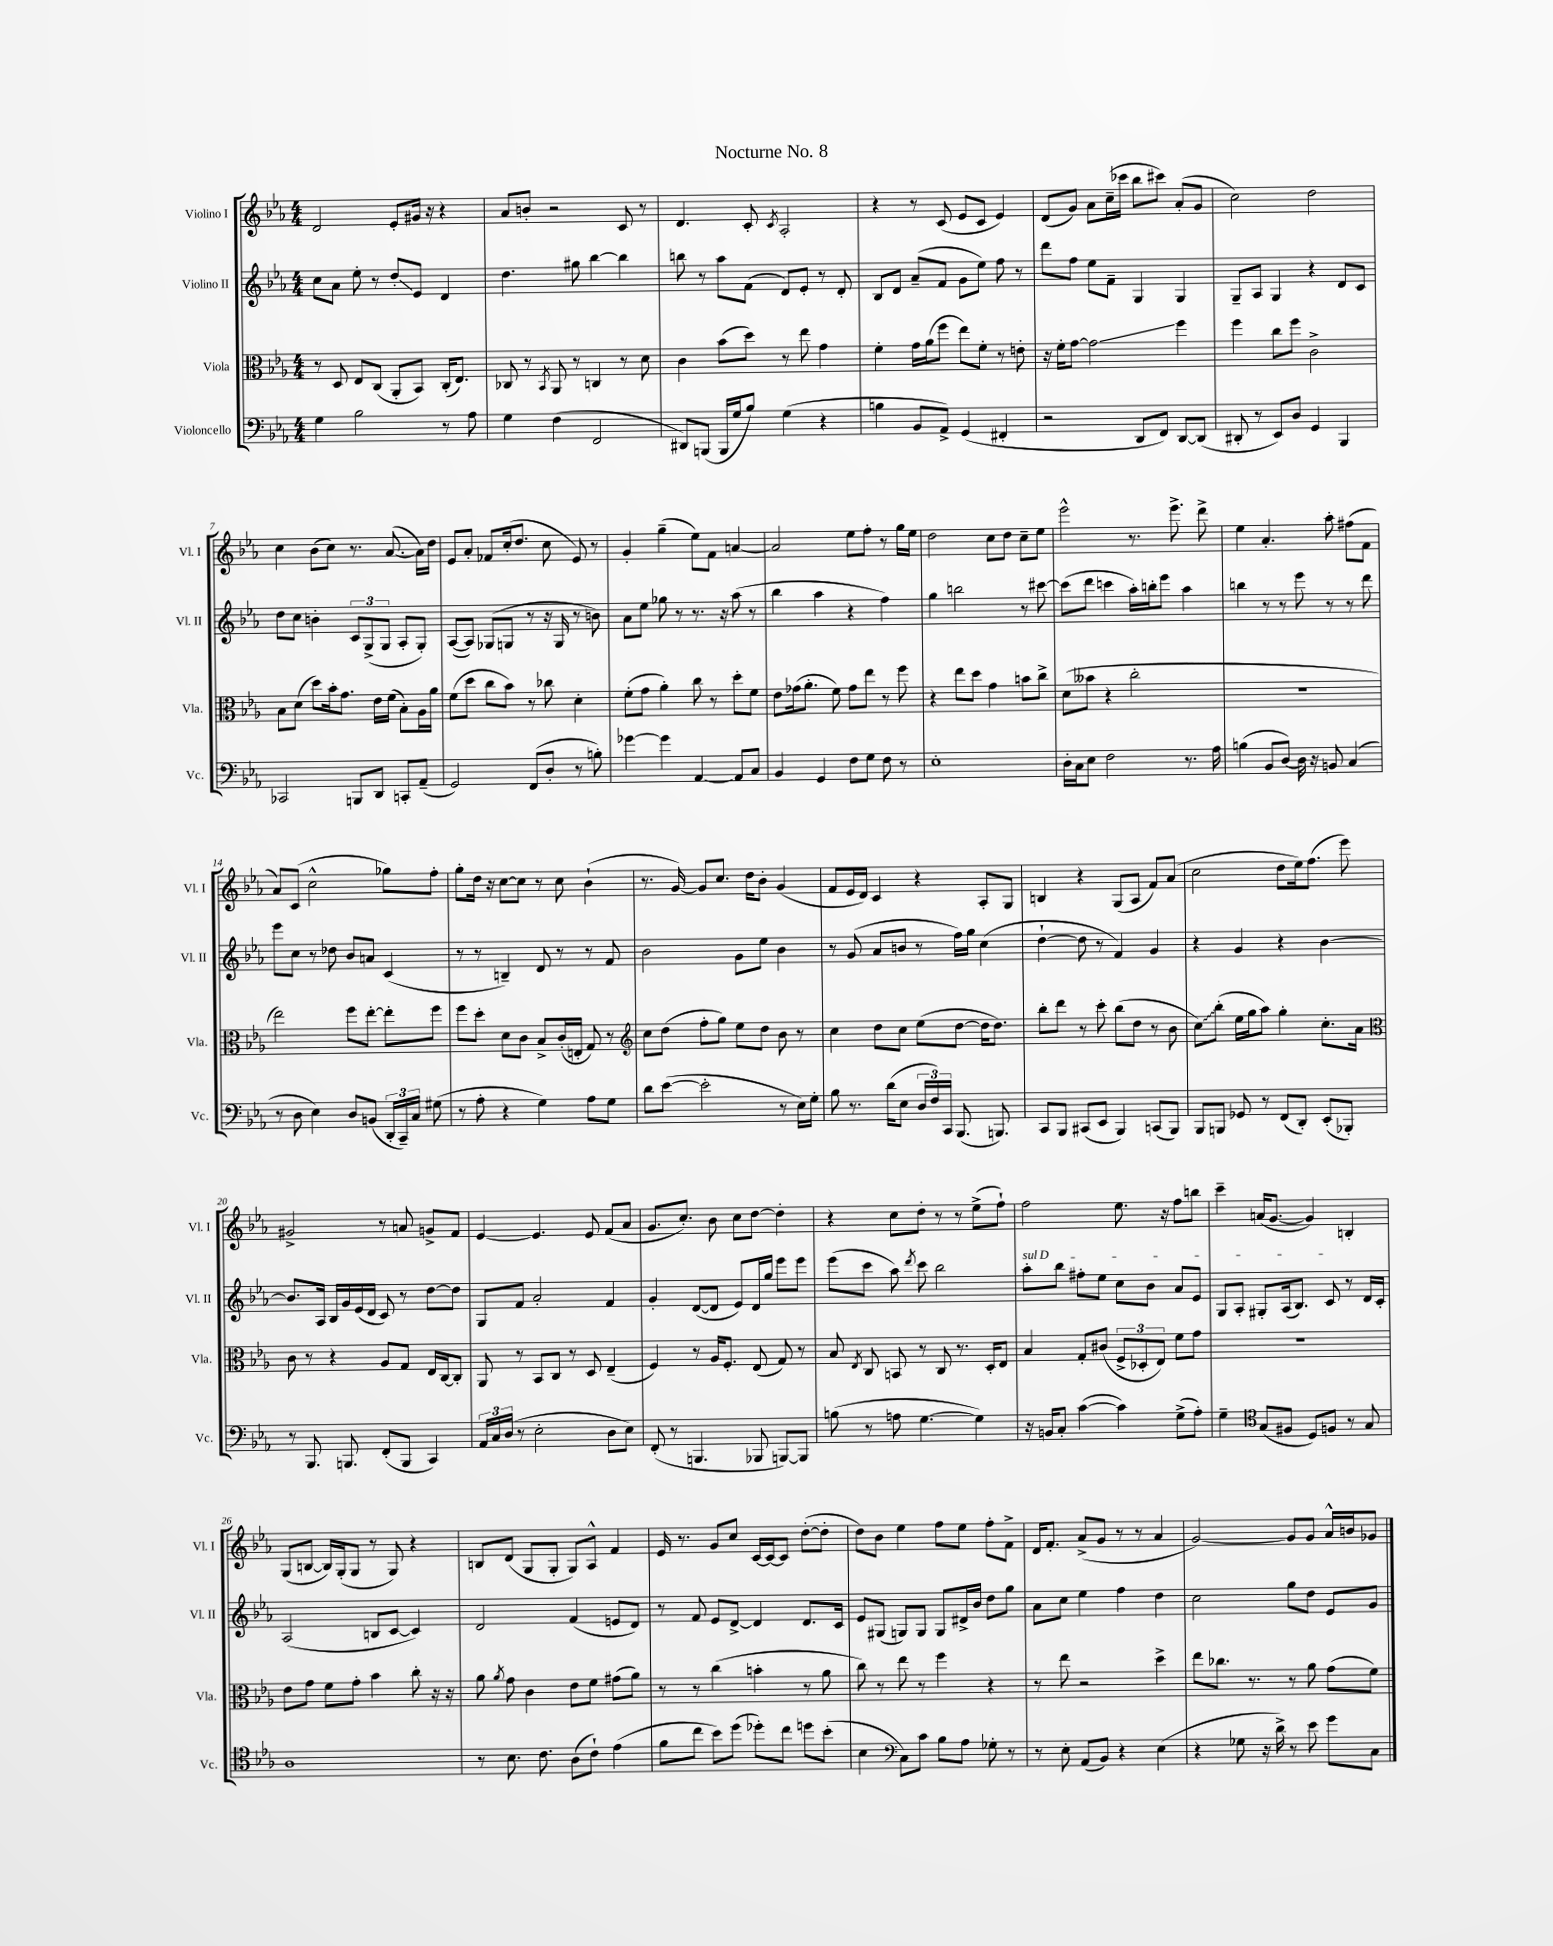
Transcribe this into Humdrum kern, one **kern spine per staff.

**kern	**kern	**kern	**kern
*staff4	*staff3	*staff2	*staff1
*clefF4	*clefC3	*clefG2	*clefG2
*k[b-e-a-]	*k[b-e-a-]	*k[b-e-a-]	*k[b-e-a-]
*M4/4	*M4/4	*M4/4	*M4/4
4G	8r	8cc	2d
.	8D	8a-	.
2B-	8E-	8ee-'	.
.	(8C	8r	.
.	8AA-'	8dd'	8e-'
.	8BB-)	8e-	16g#
.	.	.	16r
8r	(16C'	4d	4r
.	8.E-)	.	.
8A-	.	.	.
=	=	=	=
4G	8C-	4.dd	8a-
.	8r	.	8b'
.	8qBB-	.	.
(4F	8AA-	.	2r
.	8r	8gg#	.
2FF	4C	[4bb-	.
.	8r	4bb-]	8c
.	8d	.	8r
=	=	=	=
8DD#)	4c	8bb	4.d
(8BBB	.	8r	.
16BBB	(8b-	8aa-	.
16G	.	.	.
8B-)	8dd)	(8f	8c'
.	.	.	8qc
(4G	8r	8d)	2A-'
.	8ee-	8e-'	.
4r	4g	8r	.
.	.	8d'	.
=	=	=	=
4B	4f'	8B-	4r
.	.	8d	.
8BB-	16g	(8a-~	8r
.	(16a-	.	.
8AA-^)	8ff	8f	(8c
(4GG	8ee-)	8g	8e-
.	8f'	8ee-)	8c
4FF#'	8r	8ff	4e-)
.	8e'	8r	.
=	=	=	=
2r	16r	8ddd	(8d
.	16f'	.	.
.	[8g	8ff	8g)
.	2g]	8ee-	8a-
.	.	8f~	(16cc~
.	.	.	16ccc-
8DD	.	4G	8bb-
8FF)	.	.	8ccc#)
[8DD	4ff	4G	(8a-'
(8DD]	.	.	8g
=	=	=	=
8DD#'	4ff	8G~	2cc)
8r	.	8A-	.
8EE-)	8cc	4G	.
8D	8ff	.	.
4GG	2c^	4r	2dd
4BBB-	.	8d	.
.	.	8c	.
=	=	=	=
2CC-	8B-	8dd	4cc
.	(8d	8cc	.
.	8dd)	4b'	(8b-
.	16b-'	.	8cc)
.	8.g	.	.
8BBB	.	12c	8.r
.	.	(12G^	.
8DD	16e-	.	.
.	.	12G	.
.	(16f	.	([8.a-
8CC'	8B-')	8A-'	.
(8AA-~	16A-	8G')	16a-])
.	16a-	.	16dd
=	=	=	=
2GG)	(8f	([8A-	8e-
.	8dd	8A-])	8a-'
.	8cc	(8G-	8f-
.	8b-)	8G	(16cc'
.	.	.	8.dd
(8FF	8r	8r	.
8D'	8cc-	16r	8cc
.	.	16G	.
8r	4d'	8r	8e-)
8B')	.	8b)	8r
=	=	=	=
[4g-	(8f'	8a-	4g'
.	8g	8ee-	.
4g-]	4a-')	8gg-	(4gg~
.	.	8r	.
[4AA-	8cc	8.r	8ee-)
.	8r	.	8f
.	.	16r	.
8AA-]	8dd'	(8aa-	[4a
8C	8f	8r	.
=	=	=	=
4BB-	8e-	4bb-	2a]
.	(16g-	.	.
.	8.a-'	.	.
4GG	.	4aa-	.
.	8f)	.	.
8F	8g-	4r	8ee-
8G	8ee-	.	8ff'
8F	8r	4ff)	8r
8r	8ff	.	16gg
.	.	.	16ee-
=	=	=	=
1E-'	4r	4gg	2dd
.	8ee-	2bb	.
.	8dd	.	.
.	4g	.	8cc
.	.	.	8dd
.	8b	8r	8cc~
.	8cc^	[8ccc#	8ee-
=	=	=	=
16D'	(8d	(8ccc#]	2eee-^^
16C	.	.	.
8E-	8b--	8ddd	.
2F	4r	4ccc	.
.	2cc'	16aa-')	8.r
.	.	16bb'	.
.	.	8eee-	.
.	.	.	8.eee-^
8.r	.	4aa-	.
.	.	.	8ddd^
16A-	.	.	.
=	=	=	=
(4B	1r	4bb	4ee-
8BB-	.	8r	4.a-'
[8D)	.	8r	.
16D]	.	8eee-	.
16r	.	.	.
8BB	.	8r	8aa-'
(4C	.	8r	(8ff#
.	.	8ddd	8f
=	=	=	=
8r	2ee-)	8eee-	8a-)
8D	.	8cc	(8c
4E-)	.	8r	2cc^^
.	.	8dd-	.
8D	8ff	8b-	.
(8BB	[8ee-'	8a	.
24DD'	8ee-']	(4c	8gg-)
24CC~)	.	.	.
24C	.	.	.
(8G#	8ff	.	8ff'
=	=	=	=
8r	8ff	8r	8gg'
8A-'	8dd'	8r	16dd
.	.	.	16r
4r	8d	4B~)	[8cc
.	8c	.	8cc]
4G)	8B-^	8d	8r
.	(16c'	8r	8cc
.	16E'	.	.
8A-	8G)	8r	(4b-`
8G	8r	8f	.
=	=	=	=
*	*clefG2	*	*
8d	8cc	2b-	8.r
([8e-	(8dd	.	.
.	.	.	[16g)
2e-']	8ff'	.	8g]
.	8gg)	.	8.cc
.	8ee-	8g	.
.	.	.	16dd
.	8dd	8ee-	8b-'
8r	8b-	4b-	(4g
16E-)	8r	.	.
16G'	.	.	.
=	=	=	=
8B-	4cc	8r	8f
8.r	.	(8g	16e-
.	.	.	16d)
.	8dd	8a-	4c
(16d	.	.	.
8E-	8cc	8b	.
24D	(8ee-	8r	4r
24F)	.	.	.
24CC	.	.	.
(8.BBB-	[8dd	16ff)	.
.	.	16gg	.
.	16dd]	(4cc	8A-'
8.BBB)	8.dd)	.	.
.	.	.	8G
=	=	=	=
8CC	8bb-'	[4dd`	4B
8BBB-	8ddd	.	.
(8CC#	8r	8dd]	4r
8EE-	8ccc'	8r	.
4BBB-)	(8bb-	4f)	(8G
.	8dd	.	8A-
(8CC	8r	4g	8f)
8BBB-)	8b-	.	(8a-
=	=	=	=
8BBB-	8cc)	4r	2cc
8BBB	(8bb-'	.	.
8GG-	16ee-	4g	.
.	16gg	.	.
8r	8aa-)	.	.
(8FF	4gg'	4r	8dd
8DD')	.	.	16ee-)
.	.	.	(8.ff
(8EE-'	8.cc'	[4b-	.
8BBB-')	.	.	8eee-)
.	16a-	.	.
=	=	=	=
*	*clefC3	*	*
8r	8c	8.b-]	2g#^
8.BBB-	8r	.	.
.	.	16A-	.
.	4r	16B-	.
8.BBB	.	16g	.
.	.	(16e-	.
.	.	16d	.
(8FF'	8A-	8c)	8r
8BBB	8G	8r	8a
4CC)	16E-	[8dd	8g^
.	[16C	.	.
.	8C']	8dd]	8f
=	=	=	=
24AA-	8AA-	8G	[4e-
24C	.	.	.
(24D	.	.	.
8r	8r	8f	.
2E-'	8BB-	2a-'	4.e-]
.	8C	.	.
.	8r	.	.
.	8D	.	8e-
8D	(4E-~	4f	(8f
8E-)	.	.	8a-
=	=	=	=
(8FF'	4F)	4g'	8.g
8r	.	.	.
.	.	.	8.cc')
4.BBB	8r	([8d	.
.	16A-	8d]	8b-
.	8.F'	.	.
.	.	8e-)	8cc
8BBB-	(8E-	16d	[8dd
.	.	16gg	.
[8BBB)	8G)	8eee-	4dd']
8BBB]	8r	8eee-	.
=	=	=	=
(8B	8B-	(8eee-	4r
.	8qE-	.	.
8r	8C	8ccc	.
8A	8BB	8aa-)	8cc
.	.	8qddd	.
[4.G	8r	8ccc	8dd'
.	8C	2bb-	8r
.	8.r	.	8r
4G])	.	.	(8ee-^
.	16D'	.	.
.	8E-	.	8ff`)
=	=	=	=
16r	4B-	8aa-'	2ff
16BB	.	.	.
8C'	.	8bb-	.
([4c	8G'	8ff#'	.
.	(8c#	8ee-	.
4c])	12F^	8cc	8.ee-
.	12D-'	.	.
.	.	8b-	.
.	12E-)	.	.
.	.	.	16r
(8G^	8f	8a-	8ff
8A-')	8g	8e-	8bb
=	=	=	=
4G~	1r	8G	4ccc~
.	.	8A-'	.
*clefC4	*	*	*
(8G	.	8G#'	(16a
.	.	.	[8.g
8F#	.	(16A-	.
.	.	8.B-)	.
8D)	.	.	4g])
8F	.	8c	.
8r	.	8r	4B'
8G	.	16d	.
.	.	16c'	.
=	=	=	=
1A-	8e-	(2A-	(8G
.	8g	.	[8B
.	8f	.	16B])
.	.	.	(16G'
.	8g'	.	8G
.	4b-	8B	8r
.	.	[8c	8G)
.	8cc'	4c])	4r
.	16r	.	.
.	16r	.	.
=	=	=	=
8r	8a-	2d	8B
.	8qa-	.	.
8.B-	8g	.	(8d
.	4c	.	8G
8.c	.	.	.
.	.	.	8G'
(8A-	8e-	(4f	8G)
8c`)	8f	.	8A-^^
(4e-	(8g#	8e	4f
.	8a-)	8d)	.
=	=	=	=
8f	8r	8r	16e-
.	.	.	8.r
8cc	8r	8f	.
8b-)	(4cc	8e-	8g
(8dd	.	[8d^	8cc
8dd-')	4b'	4d]	[16c
.	.	.	16c_
8cc	.	.	8c]
8dd	8r	8.d	([8dd'
(8b-'	8a-	.	8dd']
.	.	16c	.
=	=	=	=
4B-	8cc)	8e-	8dd)
.	8r	(8G#	8b-
*clefF4	*	*	*
8C)	8ee-	8G)	4ee-
8c	8r	8G	.
8B-	4ff	8G	8ff
8A-	.	16d#^	8ee-
.	.	16b-	.
8G-'	4r	8dd	8ff'
8r	.	8gg	8f^
=	=	=	=
8r	8r	8a-	16d
.	.	.	8.f'
8E-'	8ee-	8cc	.
(8AA-	2r	4ee-	(8a-^
8BB-)	.	.	8g
4r	.	4ff	8r
.	.	.	8r
(4E-	4dd^	4dd	4a-
=	=	=	=
4r	8ee-	2cc	[2g)
.	8.cc-	.	.
8G-	.	.	.
.	8.r	.	.
16r	.	.	.
16d^)	.	.	.
8r	8r	8gg	8g]
8e-	8a-	8dd	8g
8g	(8g	8e-	16a-^^
.	.	.	16b
8C	8f)	8g	8g-
==	==	==	==
*-	*-	*-	*-
